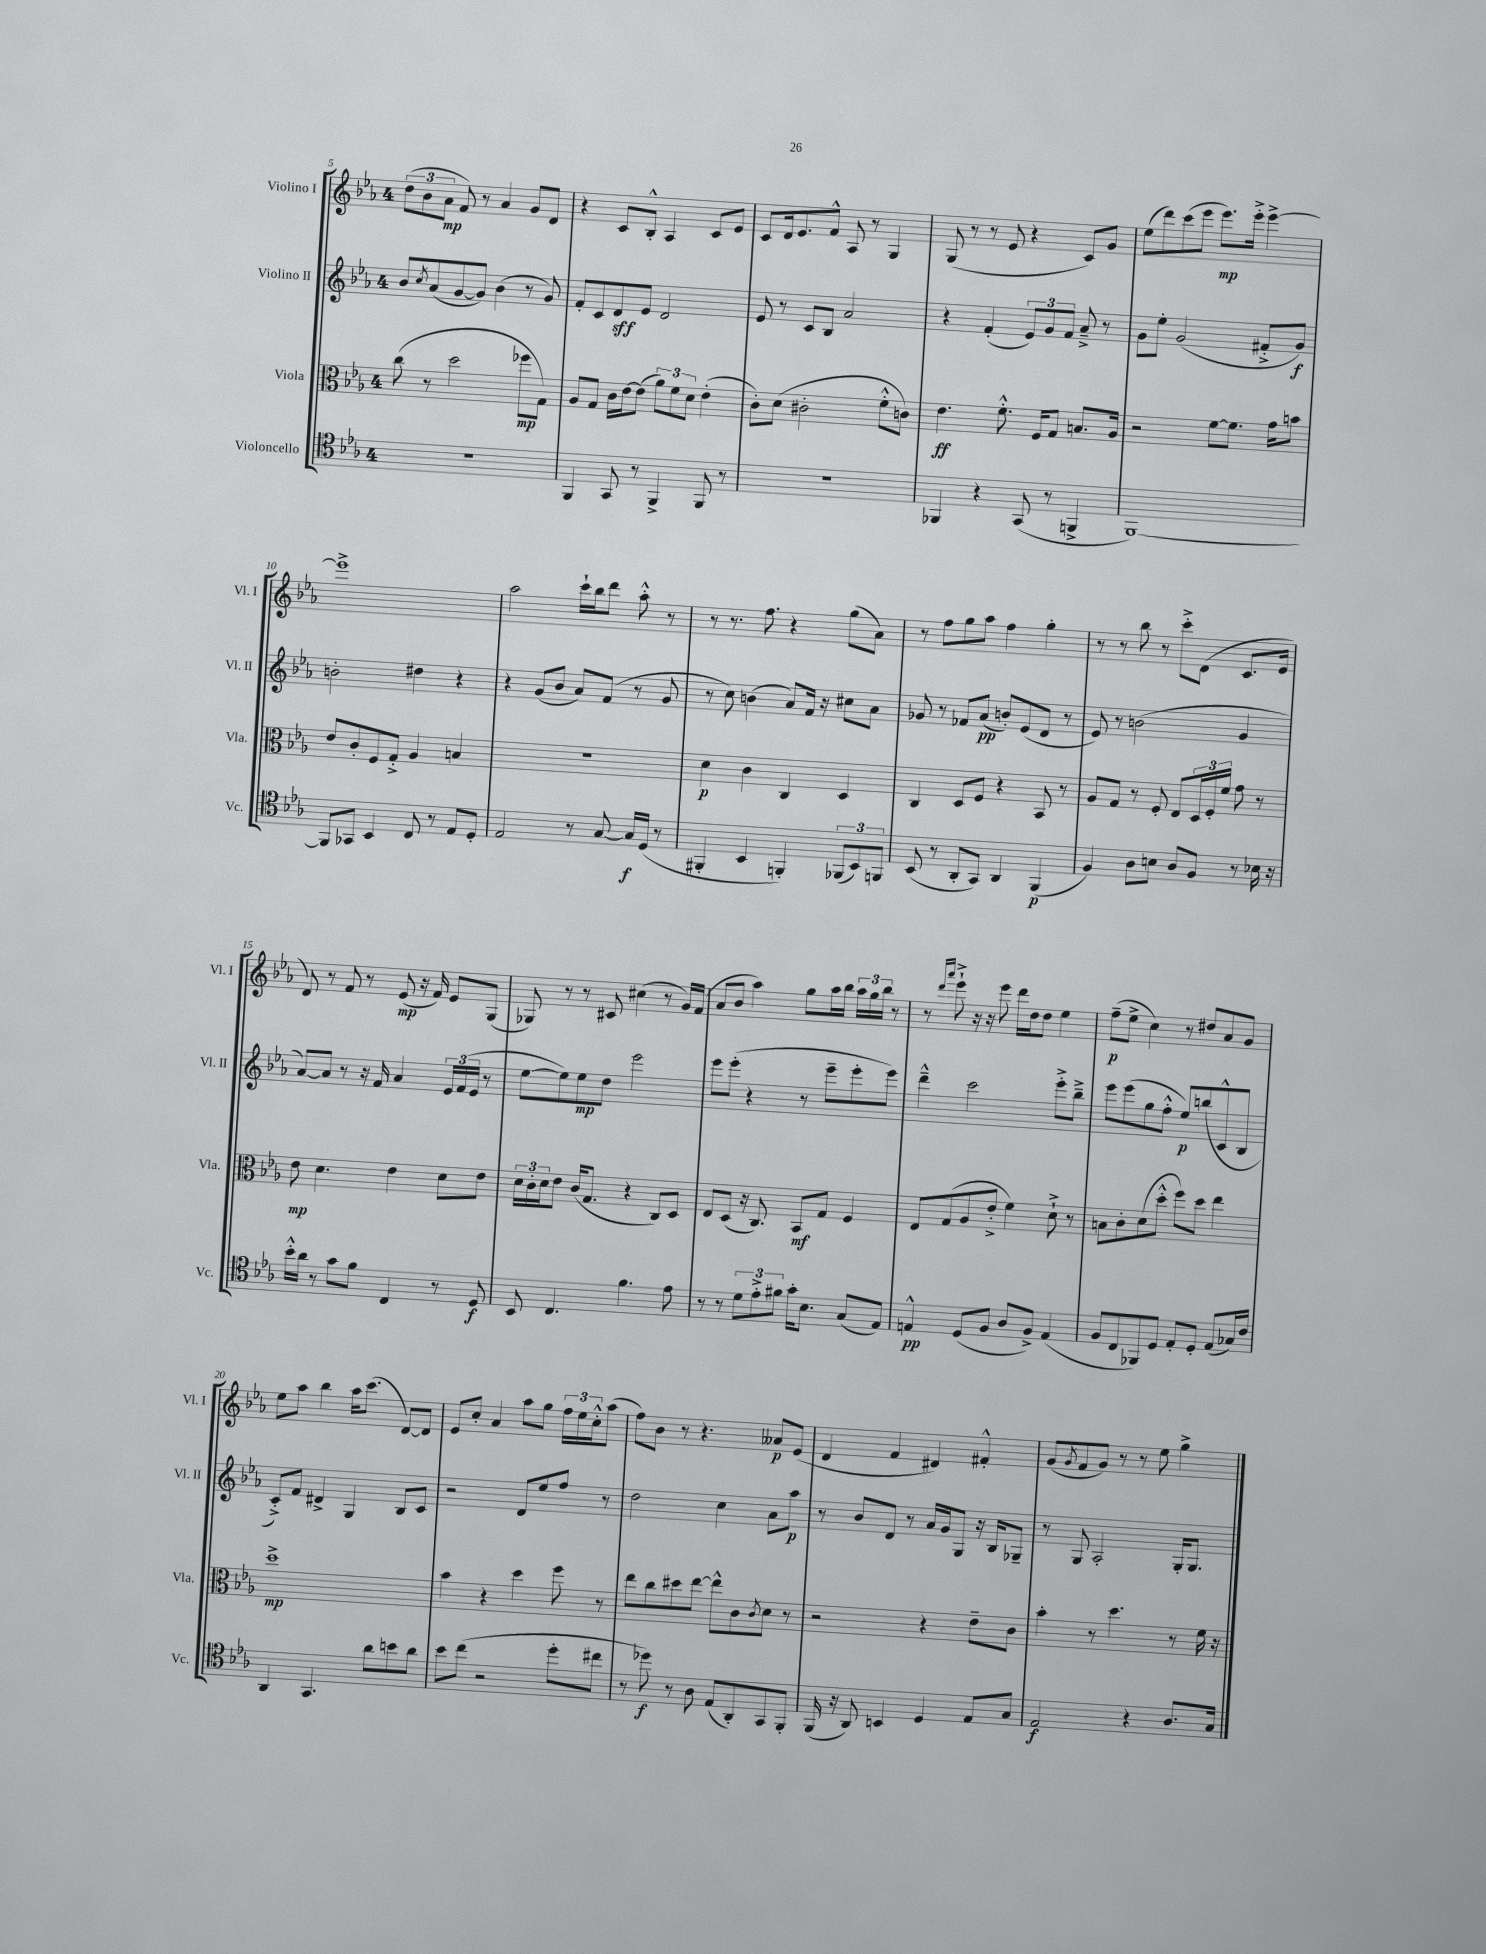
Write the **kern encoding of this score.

**kern	**kern	**kern	**kern
*staff4	*staff3	*staff2	*staff1
*clefC4	*clefC3	*clefG2	*clefG2
*k[b-e-a-]	*k[b-e-a-]	*k[b-e-a-]	*k[b-e-a-]
*M4/4	*M4/4	*M4/4	*M4/4
1r	(8cc\	8b-/L	(12dd\L
.	.	.	12b-\
.	.	8qcc/	.
.	8r	(8a-/	.
.	.	.	12a-\J
.	2dd\	[8g/	8f/)
.	.	8g/]J)	8r
.	.	(4b-\	4a-/
.	8ff-\L	8r	8g/L
.	8G\J)	8g/)	8d/J
=	=	=	=
4FF/	8A-/L	8f'/L	4r
.	8G/J	8c/	.
8GG/	16c\LL	8d/	8c/L
.	[16e-\J	.	.
8r	(8e-\]J	8e-/J	8B-'^^/J
4FF^/	12a-\L)	2d/	4A-/
.	12f\	.	.
.	12d\J	.	.
8FF/	(4e-'\	.	8c/L
8r	.	.	8e-/J
=	=	=	=
1r	8c'\L)	8e-/	8c/L
.	(8d\J	8r	16d/k
.	.	.	8.e-/
.	2c#'\	8c/L	.
.	.	8B-/J	8f^^/J
.	.	2a-/	8A-/
.	.	.	8r
.	8f'^^\L	.	4G/
.	8c\J)	.	.
=	=	=	=
4FF-/	4.e-\	4r	(8G/
.	.	.	8r
4r	.	(4f'/	8r
.	8.f'^^\	.	8e-/
(8GG/	.	12e-/L)	4r
.	16F/LK	.	.
.	.	12g/	.
8r	8G/J	.	.
.	.	12f/J	.
4FF^/	8.B/L	8a-~^/	8c/L)
.	.	8r	8g/J
.	16A-/Jk	.	.
=	=	=	=
[1FF)	2r	8g\L	(8ee-\L
.	.	8ee-'\J	8ddd\)
.	.	(2g/	(8ccc\
.	.	.	8eee-\J
.	[8f\L	.	8.eee-\L)
.	8.f\]J	.	.
.	.	.	16eee-'^\Jk
.	.	8f#'^/L	[4eee-^\
.	16g\LK	.	.
.	8b\J	8g/J)	.
=	=	=	=
8FF/]L	8e-/L	2b'\	1eee-^]
8GG-/J	8c'/	.	.
4BB-/	8F/	.	.
.	8G'^/J	.	.
8C/	4A-/	4dd#\	.
8r	.	.	.
8E-/L	4B/	4r	.
8D'/J	.	.	.
=	=	=	=
2E-/	1r	4r	2aa-\
.	.	(8g/L	.
.	.	8b-/J	.
8r	.	8a-/L)	16ccc`\LL
.	.	.	16bb-\J
[8G/	.	(8f/J	8ddd\J
16G/]LL	.	8r	8aa-'^^\
(16D/JJ	.	.	.
8r	.	8g/	8r
=	=	=	=
4FF#'/	4d\	8r	8r
.	.	8cc\)	8.r
4BB-/	4c\	(4b\	.
.	.	.	8.ff\
4FF'/)	4C/	8a-/L)	4r
.	.	16f/Jk	.
.	.	16r	.
(12FF-/L	4D/	8cc#\L	(8gg\L
12BB-/)	.	.	.
.	.	8a-\J	8a-\J)
12FF/J	.	.	.
=	=	=	=
(8BB-/	4C/	8g-/	8r
8r	.	8r	8ff\L
8AA-'/L	8D/L	8f-/L	8gg\
8GG/J)	8F/J	(8a-/J	8aa-\J
4AA-/	4r	8b'/L)	4ff\
.	.	(8e-/	.
(4FF/	8BB-/	8d/J	4gg'\
.	8r	8r	.
=	=	=	=
4F/)	8A-/L	8e-/)	8r
.	8G/J	8r	8r
8A-\L	8r	(2b\	8bb-\
8B\J	8F'/	.	8r
8A-/L	8E-/L	.	8ccc'^\L
8F/J	24D/L	.	(8d\J
.	24F'/	.	.
.	24f/JJ	.	.
8r	8g\	4g/	8.c/L
16B-\	8r	.	.
16r	.	.	16e-/Jk
=	=	=	=
16b-'^^\LL	8e-\	[8a-/L)	8d/)
16a-\JJ	.	.	.
8r	4.d\	8a-/]J	8r
8g\L	.	8r	8f/
8f\J	.	16r	8r
.	.	16f/	.
4C/	4e-\	4a-/	(8e-/
.	.	.	16r
.	.	.	16f/)
8r	8d\L	24e-/LL	8e-/L
.	.	(24f/	.
.	.	24e-/JJ	.
8D/	8e-\J	8r	(8G/J
=	=	=	=
8BB-/	24d\LL	[8ee-\L	8G-/)
.	24c'\	.	.
.	24d\J	.	.
4.C/	8e-\J	8ee-\])	8r
.	(16c/LK	8ee-\	8r
.	8.G/J	.	.
.	.	8dd\J	8c#/
4.f\	4r	2eee-\	(4cc#\
.	8C/L)	.	8r
8e-\	8D/J	.	16g/LL)
.	.	.	(16f/JJ
=	=	=	=
8r	8E-/L	8eee-\L	8a-/L
8r	(8D/J	(8eee-'\J	8b-/J
12d\L	16r	4r	4aa-\)
.	8.C/)	.	.
12e-'^\	.	.	.
12f#\J	.	.	.
16g'\LK	8BB-/L	8r	8gg\L
8.B-\J	.	.	.
.	8G/J	8eee-~\L	16aa-\L
.	.	.	16bb-\JJ
(8G/L	4F/	8eee-'\	24aa-\LL
.	.	.	24gg\
.	.	.	24bb-\JJ
8E-/J)	.	8eee-\J)	8r
=	=	=	=
4E^^/	8E-/L	4ddd~^^\	8r
.	.	.	16qqddd/LL
.	.	.	16qqaaa-/JJ
.	(8G/	.	8eee-`^\
(8D/L	8A-/	2ccc\	16r
.	.	.	16r
8F/J	8e-'^/J	.	8eee-\
8A-/L	4f\)	.	16ddd\LL
.	.	.	16dd\J
8F^/J)	.	.	8dd\J
(4E/	8d`^\	8eee-'^\L	4ee-\
.	8r	8bb-~^\J	.
=	=	=	=
8F/L	8B\L	8eee-\L	(8ff~\L
8C/	8c'\	(8eee-\	8ee-^\J
8FF-/)	(8d\	8gg\	4cc\)
8D/J	8dd'^^\J	8ff'^^\J	.
8E-'/L	8ff\L)	8ee-/L)	8r
8D'/J	8dd\J	(8bb/	8dd#/L
(8E-/L	4ee-\	8c^^/	8a-/
16G-/L)	.	8B-/J	8g/J
16c/JJ	.	.	.
=	=	=	=
4AA-/	1dd^	8c'^/L)	8ee-\L
.	.	8f/J	8aa-\J
4.GG/	.	4d#^/	4bb-\
.	.	4G/	16aa-\LK
.	.	.	(8.ccc\J
8a-\L	.	.	.
8b\	.	8B-/L	[8d/L)
8a-\J	.	8c/J	8d/]J
=	=	=	=
8b-\L	4b-\	2r	8e-/L
(8cc\J	.	.	8cc'/J
2r	4r	.	4a-/
.	4dd\	8d/L	8aa-\L
.	.	8ee-/	8gg\J
8dd'\L	8ff\	8ff/J	24ff\LL
.	.	.	24ee-\
.	.	.	24cc'^^\J
8cc#\J	8r	8r	(8aa-\J
=	=	=	=
8r	8ee-\L	2dd\	8ff\L)
8dd-\)	8cc\	.	8b-\J
8r	8dd#\	.	8r
8A-\	[8ee-\J	.	4.r
(8E-/L	8ee-^^\]L	4cc\	.
8AA-'/)	8c\	.	.
.	8qc/	.	.
8GG/	8d\J	8a-\L	8a--/L
8FF'/J	8r	8aa-\J	(8e-/J
=	=	=	=
(16FF/	2r	8r	4d/
16r	.	.	.
8AA-/)	.	8b-/L	.
4BB/	.	8d/J	4f/
.	.	8r	.
4D/	4r	16a-/LL	4d#/)
.	.	16g/J	.
.	.	8G/J	.
8E-/L	8e-~\L	16r	4f#'^^/
.	.	16B-/LK	.
8G/J	8c\J	8G-~/J	.
=	=	=	=
2E-/	4b-'\	8r	(8g/L
.	.	.	8qg/
.	.	8G/	8f/
.	8r	2A-'/	8g/J)
.	4.dd\	.	8r
4r	.	.	8r
.	.	.	8ee-\
8.A-/L	8r	16G'/LK	4gg^\
.	.	8.G/J	.
.	16f\	.	.
16G/Jk	16r	.	.
==	==	==	==
*-	*-	*-	*-
